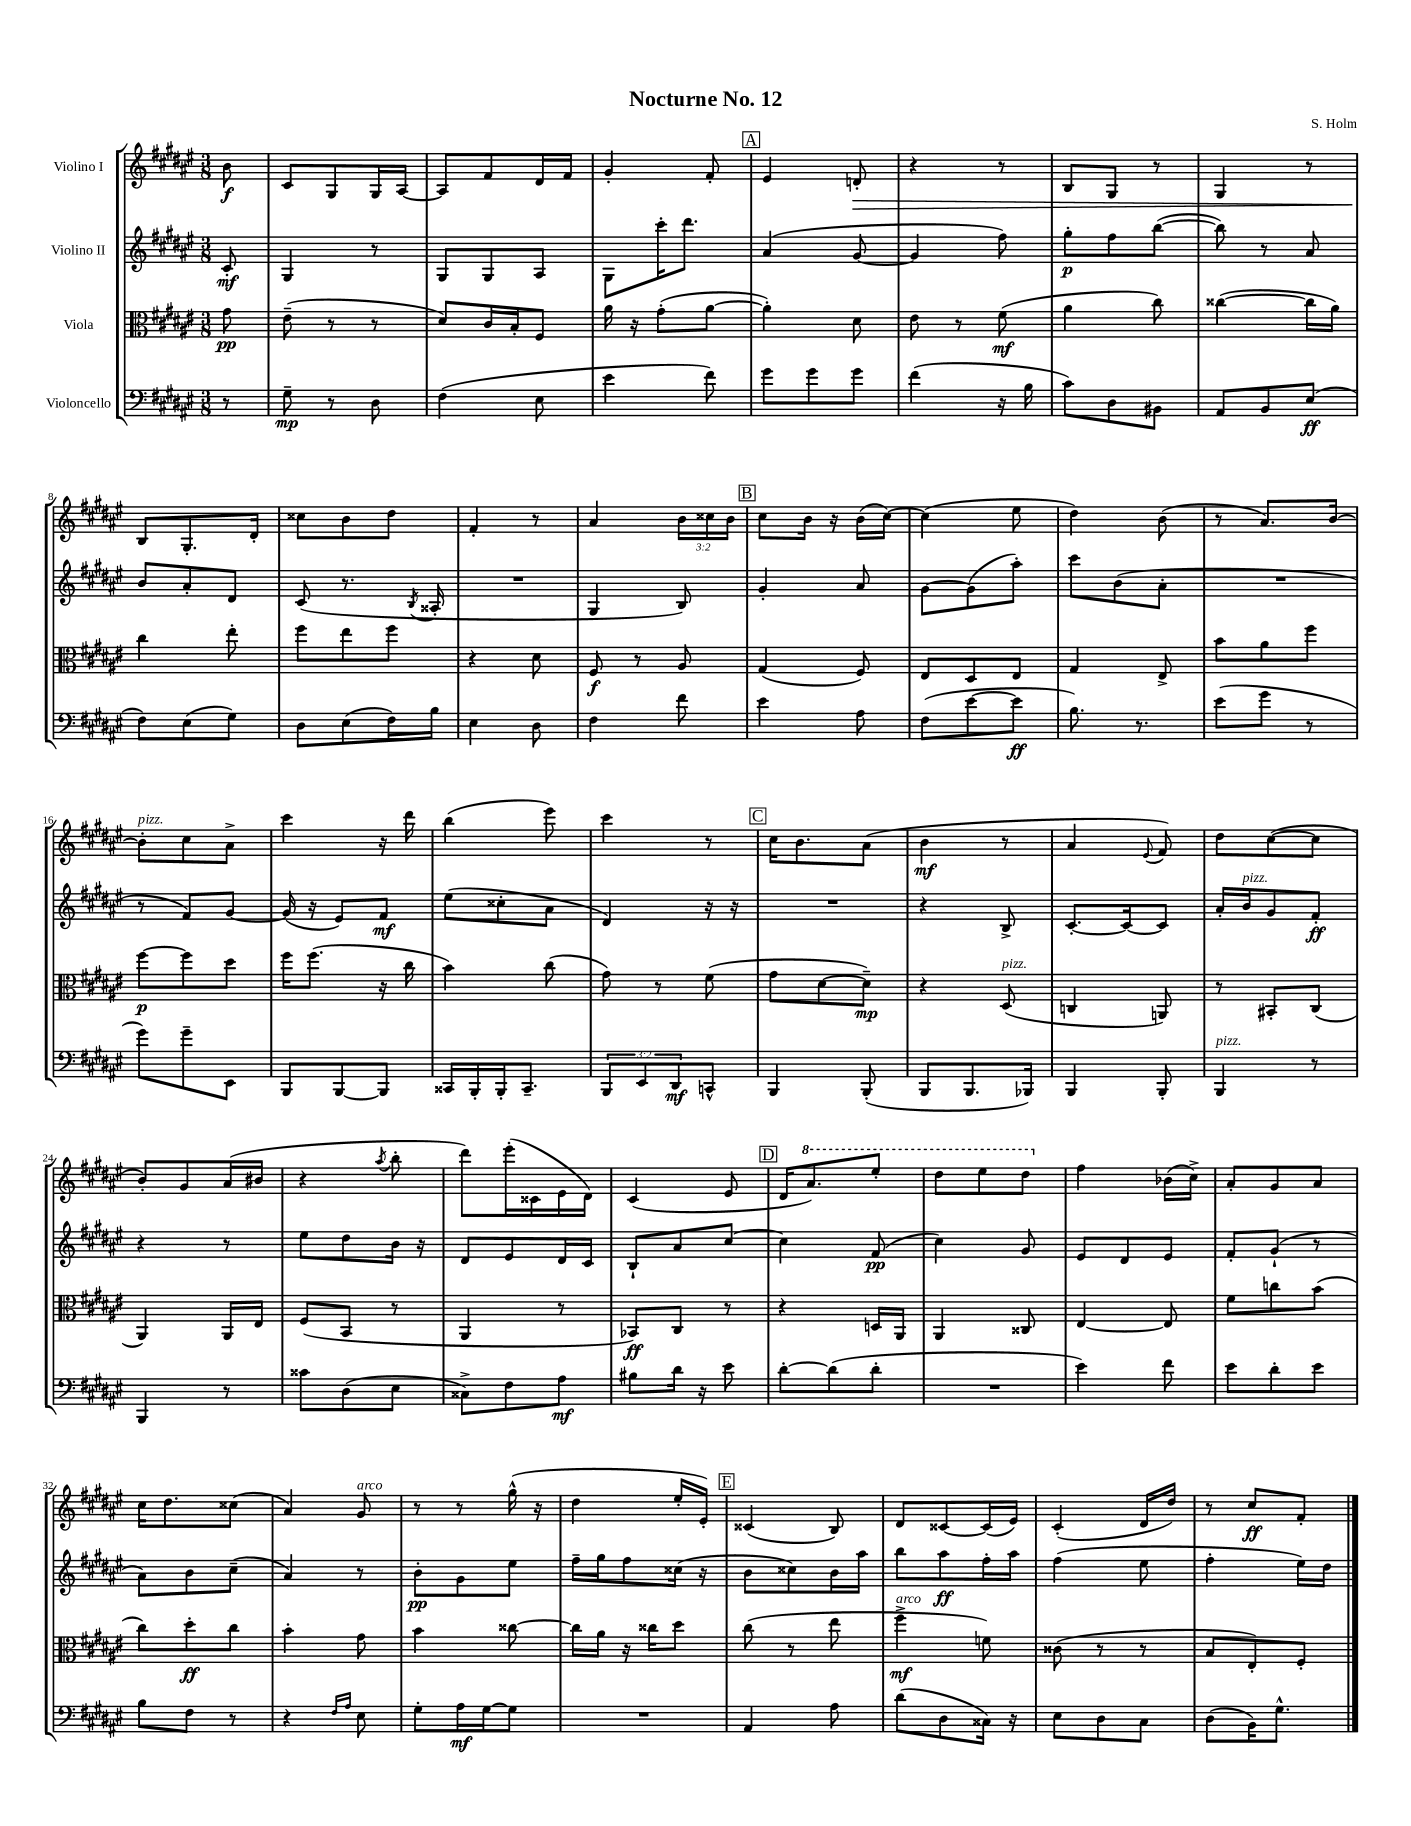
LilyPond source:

\header { title = "Nocturne No. 12" composer = "S. Holm" }
<<
\new StaffGroup <<
\new Staff = "s0" \with { instrumentName = "Violino I" } {
    \clef treble \key fis \major \numericTimeSignature \time 3/8 \override Staff.TupletNumber.text = #tuplet-number::calc-fraction-text \partial 8
    b'8\f |
    cis'8 gis8 gis16 ais16~ |
    ais8 fis'8 dis'16 fis'16 |
    gis'4-. fis'8-. |
    \mark \markup { \box "A" } eis'4 d'8-.\> |
    r4 r8 |
    b8 gis8 r8 |
    gis4 r8 |
    b8\! gis8.-. dis'16-. |
    cisis''8 b'8 dis''8 |
    fis'4-. r8 |
    ais'4 \tuplet 3/2 { b'16 cisis''16 b'16 } |
    \mark \markup { \box "B" } cis''8 b'16 r16 b'16( cis''16~) |
    cis''4( eis''8 |
    dis''4) b'8( |
    r8 ais'8.) b'16~ |
    b'8-.^\markup { \italic "pizz." } cis''8 ais'8-> |
    cis'''4 r16 dis'''16 |
    b''4( eis'''8) |
    cis'''4 r8 |
    \mark \markup { \box "C" } cis''16 b'8. ais'8( |
    b'4\mf r8 |
    ais'4 \appoggiatura { eis'8 } fis'8) |
    dis''8 cis''8~( cis''8 |
    b'8-.) gis'8 ais'16( bis'16 |
    r4 \acciaccatura { ais''8 } b''8-. |
    dis'''8) eis'''16-.( cisis'16 eis'16 dis'16) |
    cis'4( eis'8 |
    \mark \markup { \box "D" } dis'16 \ottava #1 ais''8.) eis'''8-. |
    dis'''8 eis'''8 dis'''8 \ottava #0 |
    fis''4 bes'16( cis''16->) |
    ais'8-. gis'8 ais'8 |
    cis''16 dis''8. cisis''8( |
    ais'4) gis'8^\markup { \italic "arco" } |
    r8 r8 gis''16-^( r16 |
    dis''4 eis''16-. eis'16-.) |
    \mark \markup { \box "E" } cisis'4( b8) |
    dis'8 cisis'8~ cisis'16( eis'16) |
    cis'4-.( dis'16 dis''16) |
    r8 cis''8\ff fis'8-. \bar "|." |
}
\new Staff = "s1" \with { instrumentName = "Violino II" } {
    \clef treble \key fis \major \numericTimeSignature \time 3/8 \partial 8
    cis'8-.\mf |
    gis4 r8 |
    gis8 gis8 ais8 |
    gis8 cis'''16-. dis'''8. |
    \mark \markup { \box "A" } ais'4( gis'8~ |
    gis'4 fis''8) |
    gis''8-.\p fis''8 b''8~( |
    b''8) r8 ais'8 |
    b'8 ais'8-. dis'8 |
    cis'8( r8. \acciaccatura { b8 } aisis16-. |
    R4. |
    gis4 b8) |
    \mark \markup { \box "B" } gis'4-. ais'8 |
    gis'8~ gis'8( ais''8-.) |
    cis'''8 b'8( ais'8-. |
    R4. |
    r8 fis'8) gis'8~ |
    gis'16( r16 eis'8) fis'8\mf |
    eis''8( cisis''8-. ais'8 |
    dis'4) r16 r16 |
    \mark \markup { \box "C" } R4. |
    r4 b8-> |
    cis'8.~-. cis'16~ cis'8 |
    ais'16-. b'16^\markup { \italic "pizz." } gis'8 fis'8-.\ff |
    r4 r8 |
    eis''8 dis''8 b'16 r16 |
    dis'8 eis'8 dis'16 cis'16 |
    b8-! ais'8 cis''8~ |
    \mark \markup { \box "D" } cis''4 fis'8\pp( |
    cis''4) gis'8 |
    eis'8 dis'8 eis'8 |
    fis'8-. gis'8-!( r8 |
    ais'8) b'8 cis''8--( |
    ais'4) r8 |
    b'8-.\pp gis'8 eis''8 |
    fis''16-- gis''16 fis''8 cisis''16( r16 |
    \mark \markup { \box "E" } b'8 cisis''8) b'16 ais''16 |
    b''8 ais''8\ff fis''16-. ais''16 |
    fis''4( eis''8 |
    fis''4-. eis''16) dis''16 \bar "|." |
}
\new Staff = "s2" \with { instrumentName = "Viola" } {
    \clef alto \key fis \major \numericTimeSignature \time 3/8 \partial 8
    gis'8\pp |
    eis'8--( r8 r8 |
    dis'8) cis'16 b16-. fis8 |
    ais'16 r16 gis'8-.( ais'8~ |
    \mark \markup { \box "A" } ais'4-.) dis'8 |
    eis'8 r8 fis'8\mf( |
    ais'4 cis''8) |
    cisis''4~( cisis''16 ais'16) |
    cis''4 eis''8-. |
    fis''8 eis''8 fis''8 |
    r4 dis'8 |
    fis8\f r8 ais8 |
    \mark \markup { \box "B" } gis4( fis8) |
    eis8 dis8 eis8 |
    gis4 eis8-> |
    b'8 ais'8 fis''8 |
    fis''8~\p fis''8 dis''8 |
    fis''16 fis''8.( r16 cis''16 |
    b'4) cis''8( |
    gis'8) r8 fis'8( |
    \mark \markup { \box "C" } gis'8 dis'8~ dis'8--\mp) |
    r4 dis8^\markup { \italic "pizz." }( |
    c4 a,8) |
    r8 bis,8-. cis8( |
    ais,4) ais,16 eis16 |
    fis8( b,8 r8 |
    ais,4 r8 |
    bes,8\ff) cis8 r8 |
    \mark \markup { \box "D" } r4 d16 ais,16 |
    ais,4 cisis8 |
    eis4~ eis8 |
    fis'8 c''8 b'8( |
    cis''8) dis''8-.\ff cis''8 |
    b'4-. gis'8 |
    b'4 cisis''8~ |
    cisis''16 ais'16 r16 cisis''16 dis''8 |
    \mark \markup { \box "E" } cis''8( r8 eis''8 |
    fis''4->\mf^\markup { \italic "arco" } f'8) |
    cisis'8( r8 r8 |
    b8 eis8-.) fis8-. \bar "|." |
}
\new Staff = "s3" \with { instrumentName = "Violoncello" } {
    \clef bass \key fis \major \numericTimeSignature \time 3/8 \override Staff.TupletNumber.text = #tuplet-number::calc-fraction-text \partial 8
    r8 |
    gis8--\mp r8 dis8 |
    fis4( eis8 |
    eis'4 fis'8) |
    \mark \markup { \box "A" } gis'8 gis'8 gis'8 |
    fis'4( r16 b16 |
    cis'8) dis8 bis,8 |
    ais,8 b,8 eis8\ff( |
    fis8) eis8( gis8) |
    dis8 eis8( fis16) b16 |
    eis4 dis8 |
    fis4 fis'8 |
    \mark \markup { \box "B" } eis'4 ais8 |
    fis8( eis'8~ eis'8\ff |
    b8.) r8. |
    eis'8( gis'8 r8 |
    gis'8) gis'8-- eis,8 |
    b,,8 b,,8~ b,,8 |
    cisis,16 b,,16-. b,,16-. cisis,8.-- |
    \tuplet 3/2 { b,,8 eis,8 dis,8\mf } c,8-^ |
    \mark \markup { \box "C" } b,,4 b,,8-.( |
    b,,8 b,,8. bes,,16) |
    b,,4 b,,8-. |
    b,,4^\markup { \italic "pizz." } r8 |
    b,,4 r8 |
    cisis'8 dis8( eis8 |
    cisis8->) fis8 ais8\mf |
    bis8 dis'16 r16 eis'8 |
    \mark \markup { \box "D" } dis'8~-. dis'8( dis'8-. |
    R4. |
    eis'4) fis'8 |
    eis'8 dis'8-. eis'8 |
    b8 fis8 r8 |
    r4 \grace { fis16 ais16 } eis8 |
    gis8-. ais16\mf gis16~ gis8 |
    R4. |
    \mark \markup { \box "E" } ais,4 ais8 |
    dis'8( dis8 cisis16) r16 |
    eis8 dis8 cis8 |
    dis8( b,16) gis8.-^ \bar "|." |
}
>>
>>
